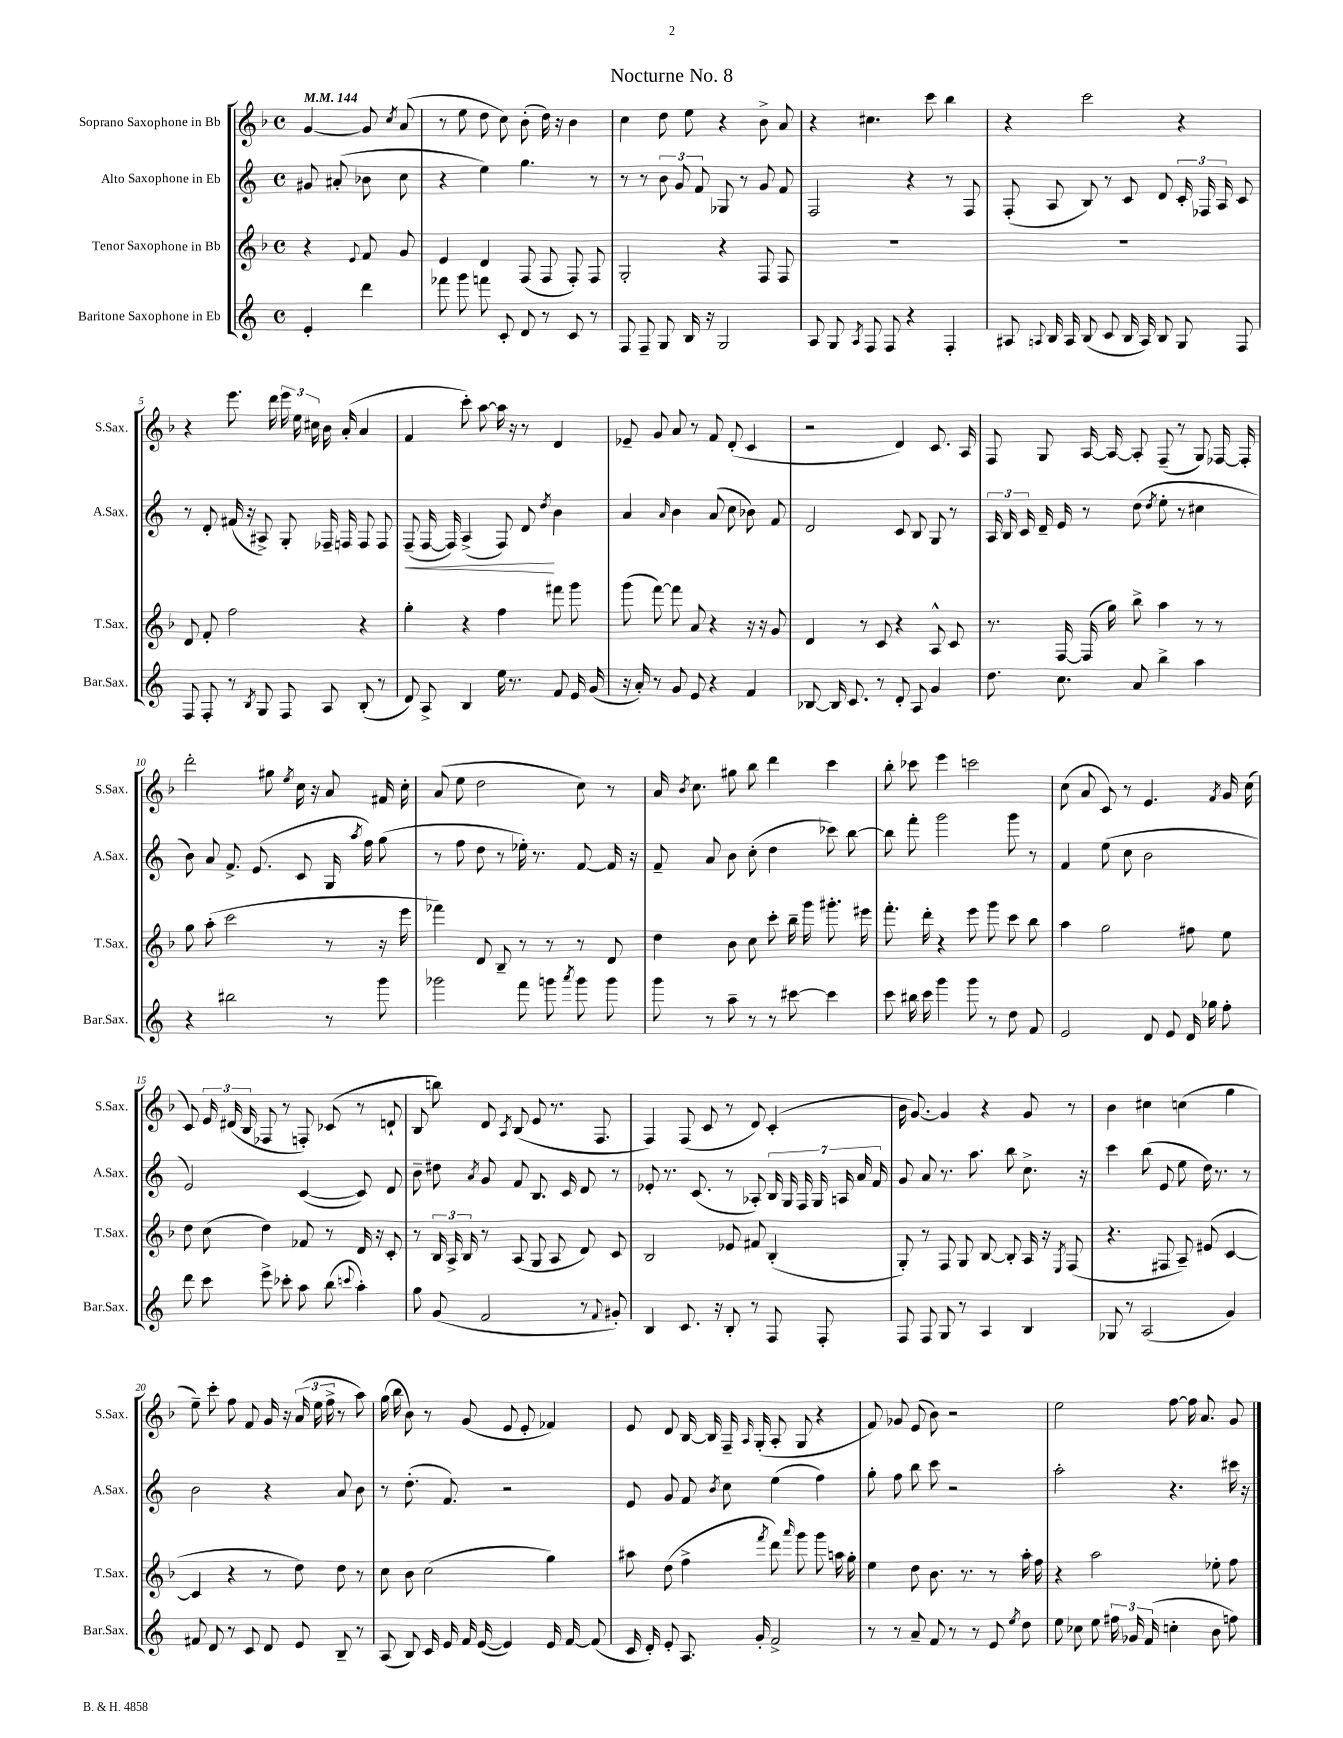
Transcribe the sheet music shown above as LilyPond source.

\header { title = "Nocturne No. 8" }
<<
\new StaffGroup <<
\new Staff = "s0" \with { instrumentName = "Soprano Saxophone in Bb" shortInstrumentName = "S.Sax." } {
    \clef treble \key f \major \defaultTimeSignature \time 4/4 \partial 2 \tempo 4 = 144
    \autoBeamOff g'4~ g'8 \acciaccatura { c''8 } a'8( |
    r8 e''8 d''8 c''8) bes'8-.( d''16) r16 bes'4 |
    c''4 d''8 e''8 r4 bes'8-> a'8 |
    r4 cis''4. c'''8 bes''4 |
    r4 c'''2 r4 |
    r4 e'''8. d'''16 \tuplet 3/2 { e'''16 e''16 cis''16 } bes'16 a'16-.( a'4 |
    f'4 c'''8-.) a''8~ a''16 r16 r8 d'4 |
    ees'8-- g'8 a'8 r8 f'8 d'8-.( c'4 |
    r2 d'4) c'8. a16 |
    f8 g8 a16~ a16~ a8-. f8--( r8 g8) fes16~ fes16-. |
    d'''2-. gis''8 \acciaccatura { e''8 } c''16 r16 a'8 fis'16 c''16-. |
    a'8( e''8 d''2 c''8) r8 |
    a'16 \acciaccatura { bes'8 } c''8. gis''8 bes''8 d'''4 c'''4 |
    bes''8-. ces'''8 e'''4 c'''2 |
    c''8( a'8 c'8) r8 e'4. \acciaccatura { f'8 } g'16 c''16( |
    c'8) \tuplet 3/2 { e'16 dis'16( bes16 } fes8 r8 f8-.) ces'8( r8 d'8-! |
    bes8 b''8) d'8 \acciaccatura { a8 } bes8( e'8 r8. f8. |
    f4) f8( c'8 r8 d'8) c'4-.( |
    bes'16 g'8.~) g'4 r4 g'8 r8 |
    bes'4 cis''4 c''4( g''4 |
    e''8--) c'''8-. f''8 f'8 g'16 r16 \tuplet 3/2 { a'16( e''16 f''16-> } r8 a''8) |
    g''16( bes''16 bes'8) r8 g'8( e'8 e'8-. fes'4) |
    e'8 d'8 bes16~ bes16 f16-- \grace { a16 } g16-.( a8-. g8 r4 |
    f'8) ges'8 e'8( bes'8) r2 |
    e''2 f''8~ f''16 a'8. g'8 \bar "|." |
}
\new Staff = "s1" \with { instrumentName = "Alto Saxophone in Eb" shortInstrumentName = "A.Sax." } {
    \clef treble \key c \major \defaultTimeSignature \time 4/4 \partial 2
    \autoBeamOff gis'8 ais'8-.( bes'8 c''8 |
    r4 e''4) g''4. r8 |
    r8 r8 \tuplet 3/2 { b'8 g'8 f'8 } ges8 r8 g'8 f'8 |
    f2 r4 r8 f8 |
    f8-.( a8 b8) r8 c'8 d'8 \tuplet 3/2 { c'16-. fes16 a16 } c'8 |
    r8 d'8-. fis'16( r16 ais8->) g8-. fes16-- f16 f8 f8 |
    f8--\<( f16~ f16) a4->( f8) d'8\! \acciaccatura { d''8 } b'4 |
    a'4 \grace { a'16 } b'4 a'8( c''8 bes'8) f'8 |
    d'2 c'8 b8 g8 r8 |
    \tuplet 3/2 { a16 b16 c'16 } d'16-- e'16 r8 d''8( \acciaccatura { d''8 } e''8-. r8 cis''4 |
    b'8) a'8 f'8.-> e'8.( c'8 g16 \acciaccatura { a''8 } f''16) g''8( |
    r8 f''8 d''8 r8 ees''16-.) r8. f'8~ f'16 r16 |
    f'8-- a'8 b'8 c''8-.( d''4 ces'''8) b''8~ |
    b''8 f'''8-. g'''2 g'''8 r8 |
    f'4 e''8( c''8 b'2 |
    e'2) c'4~( c'8) d'8 |
    b'8-- dis''8 \acciaccatura { a'8 } g'8 f'8 b8. c'16 d'8 r8 |
    ees'8-. r8. c'8.( r8 aes8-.) \tuplet 7/4 { b16 g16 f16 g16 a16 a'16 f'16 } |
    g'8 a'8 r8. a''8. b''8 c''8.-> r16 |
    c'''4 b''8( e'8 e''8 d''16) r8. r8 |
    b'2 r4 a'8 b'8 |
    r8 d''8.-.( f'8.) r2 |
    e'8 g'8 f'8 \acciaccatura { b'8 } c''8 e''4( f''4) |
    g''8-. f''8 b''8 c'''8 r2 |
    a''2-. r4. cis'''16 r16 \bar "|." |
}
\new Staff = "s2" \with { instrumentName = "Tenor Saxophone in Bb" shortInstrumentName = "T.Sax." } {
    \clef treble \key f \major \defaultTimeSignature \time 4/4 \partial 2
    \autoBeamOff r4 \appoggiatura { e'8 } f'8 g'8 |
    e'4 d'4 f8( f8 f8-.) f8 |
    g2-. r4 f8 f8 |
    R1 |
    R1 |
    d'8 f'8-. f''2 r4 |
    g''4-. r4 f''4 fis'''8 g'''8 |
    g'''8( f'''8~) f'''8 a'8 r4 r16 r16 g'8 |
    d'4 r8 c'8 r4 a8-^ c'8 |
    r8. f16~ f16( g''16) bes''8-> a''4 r8 r8 |
    g''8 a''8-.( c'''2 r8 r16 e'''16 |
    fes'''4) d'8 bes8-- r8 r8 r8 d'8 |
    d''4 bes'8 c''8 c'''8-. bes''16-- g'''16 gis'''8.-. eis'''16 |
    f'''8.-. d'''16-. r4 e'''8 g'''8 c'''8 bes''8 |
    a''4 g''2 fis''8 e''8 |
    d''8 c''8( d''4) fes'8 r8 d'16 r16 c'8-. |
    r8 \tuplet 3/2 { bes16 a16-> bes16 } r8 a8( g8 a8 d'8) c'8 |
    bes2 ees'8 fis'8 bes4-.( |
    g8-.) r8 f8 g8 bes8~ bes8-. a16 r16 \acciaccatura { e8 } f8( |
    r4. fis8 a8--) eis'8( c'4~ |
    c'4 r4 r8 d''8) d''8 r8 |
    c''8 bes'8 c''2( g''4) |
    ais''8 d''8( f''4-> \acciaccatura { f'''8 } d'''8) \grace { a'''16 } g'''8 g'''8 a''16 g''16-. |
    e''4 d''8 bes'8. r8. r8 a''16-. f''16 |
    r4 a''2 ees''8-. f''8 \bar "|." |
}
\new Staff = "s3" \with { instrumentName = "Baritone Saxophone in Eb" shortInstrumentName = "Bar.Sax." } {
    \clef treble \key c \major \defaultTimeSignature \time 4/4 \partial 2
    \autoBeamOff e'4-. d'''4 |
    fes'''8 g'''8 f'''8 c'8-. d'8 r8 c'8 r8 |
    f8 f8-- g8 b16 r16 g2 |
    a8 g8 \acciaccatura { a8 } f8 f8 r4 f4-. |
    ais8 \appoggiatura { a8 } b16 a16 b8( c'8 b16 a16) b8 g8 f8 |
    f8 f8-. r8 \acciaccatura { b8 } g8 f8 a8 b8-.( r8 |
    d'8) a8-> b4 e''16 r8. f'8 e'16 g'16( |
    r16 a'16-.) r8 g'8 e'8 r4 f'4 |
    bes8~ bes16 c'8. r8 d'8-. a8 g'4 |
    d''8. c''8. a'8 b''4-> a''4 |
    r4 bis''2 r8 g'''8 |
    ges'''2 f'''8 g'''8 \acciaccatura { a'''8 } g'''8 g'''8 |
    g'''8 r8 a''8-- r8 r8 cis'''8~ cis'''4 |
    c'''8 bis''16 c'''16 g'''4 g'''8 r8 d''8 f'8 |
    e'2 d'8 e'8 d'16 ges''16 f''8-. |
    d'''8 c'''8 e'''8-> ces'''8-. a''8 b''8( \appoggiatura { c'''8 } a''4-.) |
    g''8 g'8( f'2 r8 \appoggiatura { f'8 } gis'8-.) |
    b4 c'8. r16 b8-. r8 f8 f8-. |
    f8 f8 g8 r8 a4 b4 |
    ges8 r8 a2( g'4) |
    fis'8 d'8 r8 c'8 d'8 e'8 b8-- r8 |
    a8( b8) c'16 e'16 f'16 e'16~( e'4) e'16 f'16~ f'8( |
    c'16 d'16-.) e'8-. a8. g'16-. f'2-> |
    r8 r8 a'8-- f'8 r8 r8 e'8 \acciaccatura { e''8 } d''8 |
    e''8 ces''8 e''8 \tuplet 3/2 { fis''16 ges'16 f'16( } c''4-. b'8 f''8) \bar "|." |
}
>>
>>
